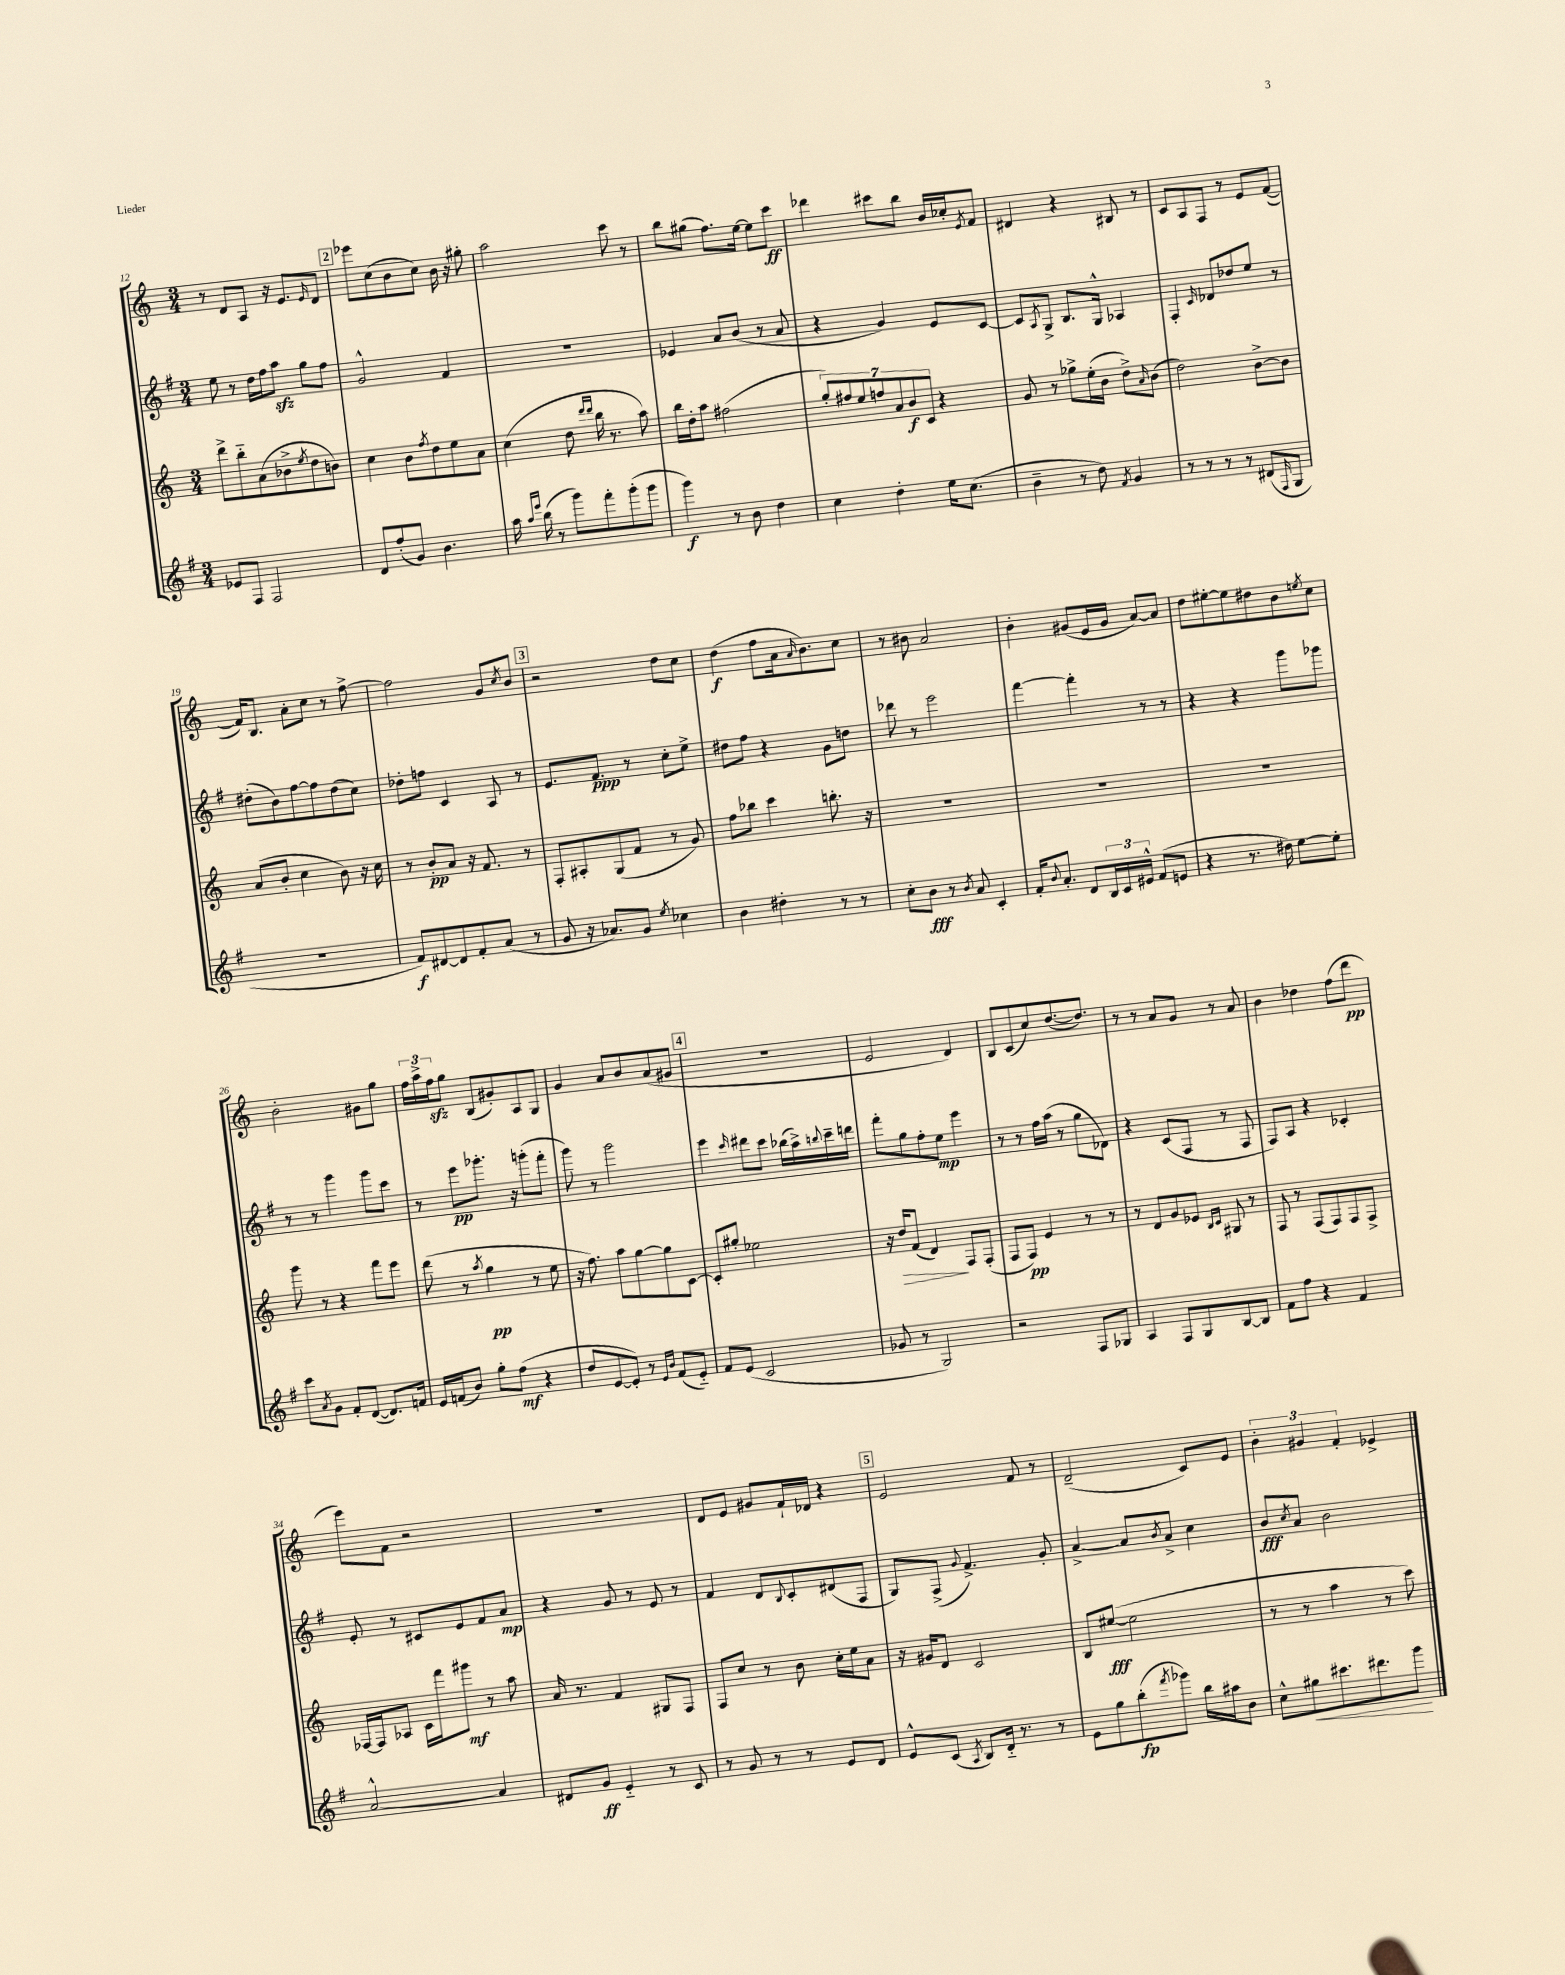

**kern	**kern	**kern	**kern
*staff4	*staff3	*staff2	*staff1
*clefG2	*clefG2	*clefG2	*clefG2
*k[f#]	*k[]	*k[f#]	*k[]
*M3/4	*M3/4	*M3/4	*M3/4
8e-	8ddd^	8ee	8r
8F#	8bb'~	8r	8d
2F#	(8a	16dd	8A
.	.	16ff#	.
.	8b-^	8aa	16r
.	.	.	8.e
.	8qee	.	.
.	8dd	8gg	.
.	.	.	16qqe
.	8b)	8ff#	8d
=	=	=	=
8d	4cc	2g^^	8eee-
(8ff#'	.	.	(8cc
8g)	8b	.	8b
.	8qff	.	.
4.b	8dd	.	8cc)
.	8ee	4f#	16b
.	.	.	16r
.	8a	.	8gg#'
=	=	=	=
16aa	(4cc	2.r	2aa
16qqaa	.	.	.
16qqeee	.	.	.
(16bb	.	.	.
8r	.	.	.
8ggg)	8dd	.	.
.	16qqddd	.	.
.	16qqddd	.	.
8fff#'	16bb	.	.
.	8.r	.	.
(8ggg'	.	.	8ccc
8ggg	8aa)	.	8r
=	=	=	=
4ggg)	16bb	4e-	8bb
.	16dd'	.	.
.	8aa	.	(8gg#
8r	(2ff#	8a	8.ff)
8b	.	(8b	.
.	.	.	[16ee
4dd	.	8r	8ee]
.	.	8a	8ccc
=	=	=	=
4cc	14gg')	4r	4ddd-
.	14ff#	.	.
.	14ee	.	.
.	14ff	.	.
4dd'	.	4g)	8ccc#
.	14a	.	.
.	14b	.	.
.	.	.	8bb
.	14c	.	.
16ee	4r	8e	16b
(8.cc	.	.	16cc-'
.	.	.	8qe
.	.	[8c	8f
=	=	=	=
4b~	8g	8c]	4d#
.	.	8qA	.
.	8r	8G^	.
8r	8gg-^	8.B	4r
8dd)	(16ee'	.	.
.	16b	16G^^	.
8qf#	.	.	.
4g	8dd^)	4A-	8B#
.	16qqa	.	.
.	(8b	.	8r
=	=	=	=
8r	2dd)	4F#'	8c
8r	.	.	8A
.	.	16qqc	.
8r	.	8d-	8F
8r	.	8dd-	8r
(8d#	[8b^	8ee	8e
16qqF#	.	.	.
8G	8b]	8r	([8f
=	=	=	=
2.r	(8a	(8dd#'	16f])
.	.	.	8.B
.	8b'	8b)	.
.	4cc	[8ff#	8a'
.	.	8ff#]	8cc
.	8b)	(8dd#	8r
.	16r	8cc)	[8ff^
.	16cc	.	.
=	=	=	=
8f#)	8r	8dd-'	2ff]
[8d#	8b'	8ff	.
8d#]	8a	4c	.
8f#'	16r	.	.
.	8.f	.	.
(8a	.	8A	8g
.	.	.	8qcc
8r	8r	8r	8b
=	=	=	=
8g	8F'	8.e	2r
16r	8A#'	.	.
8.a-)	.	8.f#	.
.	(8G	.	.
8g	8f	8r	.
8qee	.	.	.
4cc-	8r	8cc'	8dd
.	8g)	8ee^	8cc
=	=	=	=
4b	8ff	8dd#	(4dd
.	8bb-	8ff#	.
4dd#'	4ccc	4r	8ff
.	.	.	16a
.	.	.	16qqa
.	.	.	8.b)
8r	8.bb'	8g	.
8r	.	8dd	8cc
.	16r	.	.
=	=	=	=
8cc'	2.r	8ddd-	8r
8b	.	8r	8b#
8r	.	2eee	2a
8qb	.	.	.
8a	.	.	.
4c'	.	.	.
=	=	=	=
16f#'	2.r	[4fff#	4b'
8qqb	.	.	.
8.a'	.	.	.
8d	.	4fff#']	(8g#
24B	.	.	16e
24c	.	.	.
.	.	.	16g#
24e#^^	.	.	.
(8f#	.	8r	[8a)
8e	.	8r	8a]
=	=	=	=
4r	2.r	4r	8dd
.	.	.	[8ee#'
8.r	.	4r	8ee#]
.	.	.	8dd#
16dd#)	.	.	.
[8ee	.	8ggg	8b
.	.	.	8qee
8ee']	.	8ggg-	8cc
=	=	=	=
8ccc	8ggg	8r	2b'
8qa	.	.	.
8g	8r	8r	.
8f#'	4r	4ggg	.
([8d	.	.	.
8.d])	8fff	8ggg	8g#
.	8eee	8ccc	8gg
16f	.	.	.
=	=	=	=
16e	(8ddd	8r	24ff
.	.	.	24aa^
(16f	.	.	.
.	.	.	24ff
8b)	8r	8eee	8gg
.	8qaa	.	.
8gg'	4gg	8.ggg-'	(8B
(8ff#	.	.	8g#')
.	.	16r	.
4r	8r	(8ggg'	8A
.	8ee	8fff#'	8G
=	=	=	=
8dd	16r	8ggg)	4g
.	8.ff)	.	.
[8e	.	8r	.
8e'])	8aa	2ggg	8a
8r	[8gg	.	8b
16qqe	.	.	.
16qqb	.	.	.
(8f#	8gg]	.	(8a
8e'~)	[8c	.	8g#
=	=	=	=
8f#	8c']	4eee	2.r
(8e	8gg#'	.	.
.	.	16qqccc	.
2c	2ee-	8ddd#	.
.	.	8ccc	.
.	.	(16bb-	.
.	.	16aa^)	.
.	.	8qqbb	.
.	.	16ccc~	.
.	.	16ddd	.
=	=	=	=
8g-	16r	8fff#'	2e
.	16dd	.	.
8r	(8f	8gg	.
2G)	4d)	8ff#'	.
.	.	8ee	.
.	8F	4eee	4d)
.	(8F'	.	.
=	=	=	=
2r	8F	8r	8B
.	8F)	8r	(8c
.	4e	16ff#	8cc)
.	.	(16aa	.
.	.	8r	([8.dd
8F#	8r	8gg	.
.	.	.	8.dd])
8G-	8r	8d-)	.
=	=	=	=
4A	8r	4r	8r
.	8d	.	8r
8F#	8g	(8c	8a
8G	8e-	8F#	8g
.	16qqB	.	.
.	16qqc	.	.
[8B	8G#	8r	8r
8B]	8r	8F#	8a
=	=	=	=
8f#	8F	8F#)	4b
8ff#	8r	8A	.
4r	(8F	4r	4dd-
.	8F)	.	.
4f#	8F	4c-'	(8ff
.	8F^	.	8ddd
=	=	=	=
[2a^^	[16F-	8e'	8eee)
.	16F-]	.	.
.	8A-	8r	8f
.	16c	8c#	2r
.	16fff	.	.
.	8ggg#	8e	.
4a]	8r	8f#	.
.	8aa	8a	.
=	=	=	=
8d#	16a	4r	2.r
.	8.r	.	.
8g	.	.	.
4e'~	4f	8g	.
.	.	8r	.
8r	8G#	8e	.
8c	8F	8r	.
=	=	=	=
8r	8F	4f#	8d
8g	8cc	.	8e
8r	8r	8d	8g#
.	.	8qqB	.
8r	8b	8c'	16f`
.	.	.	16d-
8e	16cc'	(8d#	4r
.	16ee	.	.
8d	8a	8F#	.
=	=	=	=
8e^^	16r	8G)	2e
.	16g#	.	.
(8c	8d	(8F#^	.
8qA	.	8qqg	.
8B)	2c	4.f#^)	.
16d'~	.	.	.
8.r	.	.	.
.	.	.	8f
8r	.	8g'	8r
=	=	=	=
8e	8B	[4a^	(2d~
8gg	([8ee#	.	.
(8bb'	2ee#]	8a]	.
8qfff#	.	8qb	.
8ggg-)	.	8a^	.
16bb	.	4cc	8c)
16aa#	.	.	.
8b	.	.	8e
=	=	=	=
8cc^^	8r	8b	6b'
.	.	8qcc	.
8gg#	8r	8a	.
.	.	.	6g#
8.ccc#	4aa	2b	.
.	.	.	6f'
8.ddd#	.	.	.
.	8r	.	4e-^
8ggg	8ccc)	.	.
==	==	==	==
*-	*-	*-	*-
